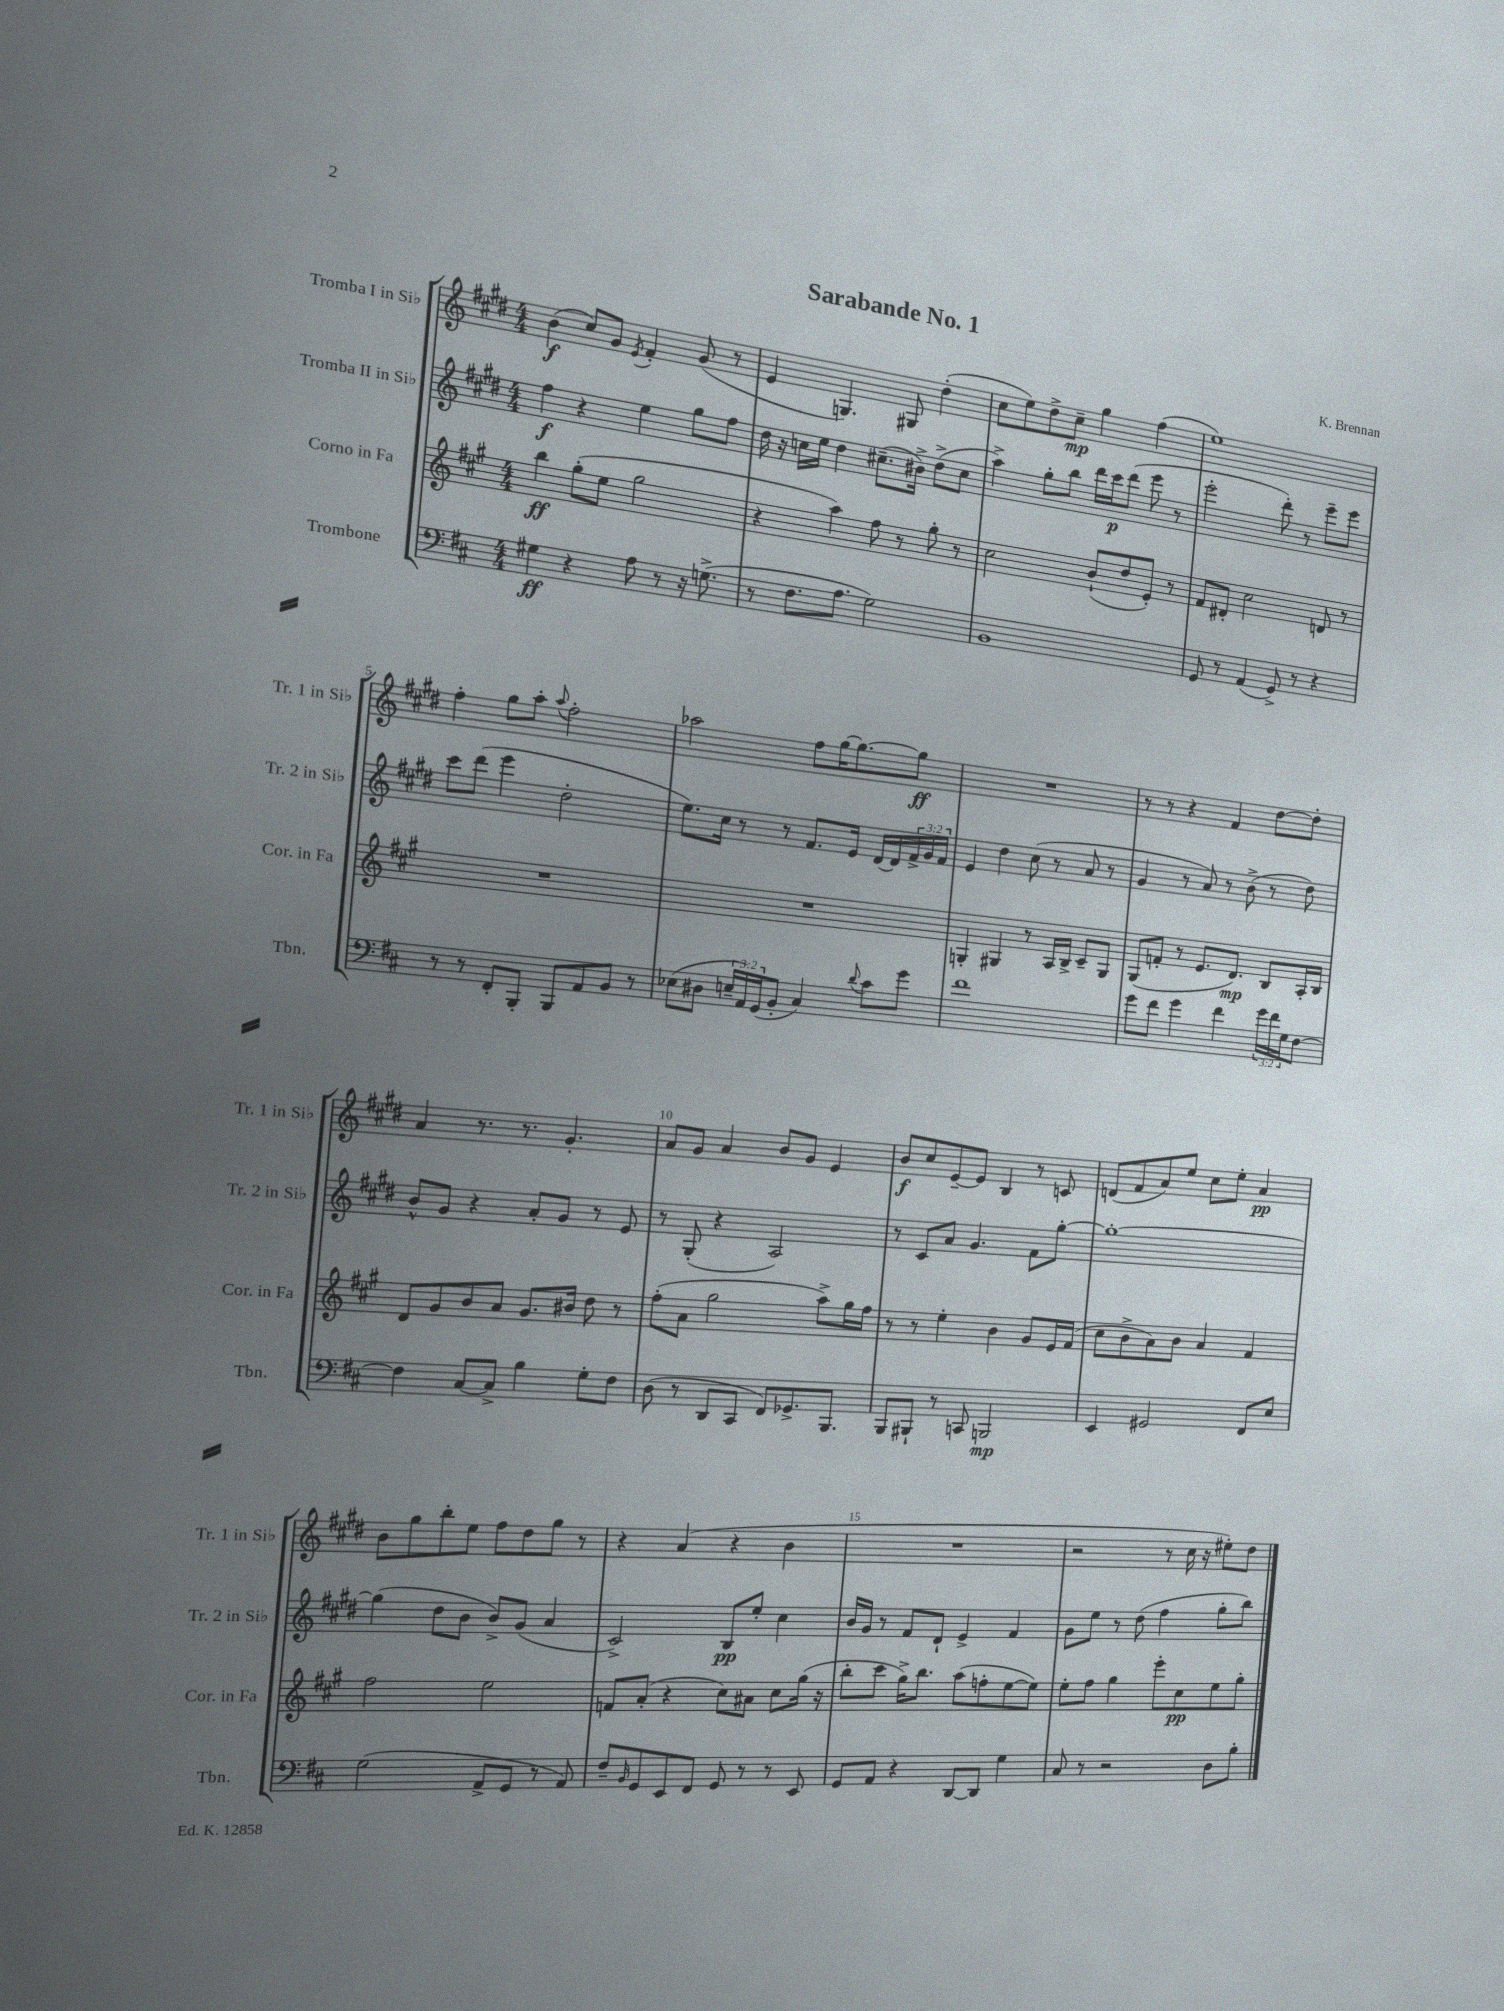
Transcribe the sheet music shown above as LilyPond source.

\header { title = "Sarabande No. 1" composer = "K. Brennan" }
<<
\new StaffGroup <<
\new Staff = "s0" \with { instrumentName = "Tromba I in Sib" shortInstrumentName = "Tr. 1 in Sib" } {
    \clef treble \key e \major \numericTimeSignature \time 4/4
    b'4\f( cis''8) gis'8 \acciaccatura { e'8 } fis'4-. gis'8( r8 |
    e'4 g4.) gis8 dis''4-.( |
    cis''8 e''8) dis''8-> cis''8--\mp gis''4 fis''4( |
    e''1) |
    fis''4-. gis''8 a''8-. \appoggiatura { a''8 } fis''2-. |
    aes''2 fis''8 gis''16~ gis''8.~ gis''8\ff |
    R1 |
    r8 r8 r4 fis'4 dis''8~ dis''8-. |
    a'4 r8. r8. gis'4.-. |
    a'8 gis'8 a'4 b'8 gis'8 e'4 |
    b'8\f cis''8 e'8~-- e'8 b4 r8 c'8 |
    d'8( fis'8 a'8) e''8 cis''8 e''8-. a'4\pp |
    b'8 gis''8 b''8-. e''8 fis''8 dis''8 gis''8 r8 |
    r4 a'4( r4 b'4 |
    R1 |
    r2 r8 cis''16 r16 eis''8-.) dis''8 \bar "|." |
}
\new Staff = "s1" \with { instrumentName = "Tromba II in Sib" shortInstrumentName = "Tr. 2 in Sib" } {
    \clef treble \key e \major \numericTimeSignature \time 4/4 \override Staff.TupletNumber.text = #tuplet-number::calc-fraction-text
    fis''4\f r4 e''4 gis''8 fis''8 |
    dis''16 r16 c''16 e''16 dis''4 cis''8.--( bis'16->) dis''8->( cis''8 |
    a''4->) gis''8-. b''8 dis'''16 cis'''16\p dis'''8( e'''8 r8 |
    e'''2-. dis'''8-.) r8 e'''8-- e'''8 |
    cis'''8 dis'''8( e'''4 dis''2-. |
    e''8.) cis''16 r8 r8 fis'8. e'16 dis'16~ dis'16 \tuplet 3/2 { fis'16-> gis'16 fis'16 } |
    e'4 dis''4 cis''8( r8 a'8 r8 |
    gis'4 r8 a'8) r8 b'8->( r8 dis''8) |
    b'8-^ gis'8 r4 a'8-. gis'8 r8 e'8 |
    r8 gis8-.( r4 a2) |
    r8 cis'8 a'8 gis'4. fis'8 gis''8~-. |
    gis''1~-. |
    gis''4( dis''8 b'8 b'8->) gis'8( a'4 |
    cis'2->) b8\pp e''8-. cis''4 |
    b'16 gis'16 r8 fis'8 dis'8-! e'4-> fis'4 |
    gis'8 e''8 r8 dis''8( fis''4 gis''8-. b''8) \bar "|." |
}
\new Staff = "s2" \with { instrumentName = "Corno in Fa" shortInstrumentName = "Cor. in Fa" } {
    \clef treble \key a \major \numericTimeSignature \time 4/4
    b''4\ff gis''8-.( e''8 gis''2 |
    r4 a''4) fis''8 r8 gis''8-. r8 |
    cis''2 b'8-!( d''8 e'8-.) r8 |
    fis'8 dis'8-. cis''2 d'8 r8 |
    R1 |
    R1 |
    g4-. gis4 r8 a16 b16-> cis'8-- gis8 |
    gis8( f'8-. r8 e'8. d'8.\mp) b8 a16-. b16 |
    d'8 gis'8 b'8 a'8 gis'8. bis'16 d''8 r8 |
    fis''8-.( a'8 gis''2 a''8->) gis''16 fis''16 |
    r8 r8 e''4-. b'4 gis'8 e'16 fis'16( |
    cis''8 b'8-> a'8) b'8 a'4 fis'4 |
    fis''2 e''2 |
    f'8 a'8-.( r4 cis''8) ais'8 cis''8 gis''16( r16 |
    b''8-. cis'''8 gis''16->) b''8. a''8( f''8-. e''8~ e''8) |
    e''8-. fis''8 gis''4 e'''8-. cis''8\pp e''8 gis''8-. \bar "|." |
}
\new Staff = "s3" \with { instrumentName = "Trombone" shortInstrumentName = "Tbn." } {
    \clef bass \key d \major \numericTimeSignature \time 4/4 \override Staff.TupletNumber.text = #tuplet-number::calc-fraction-text
    gis4\ff r4 a8 r8 r16 g8.->( |
    r8 fis8. a8. g2) |
    b,1 |
    g,8 r8 a,4( g,8->) r8 r4 |
    r8 r8 fis,8-. b,,8-. b,,8 a,8 b,8 r8 |
    ees8( dis8 \tuplet 3/2 { e16-- a,16) g,16( } b,8-. cis4) \appoggiatura { d'8 } cis'8 g'8 |
    fis'1 |
    g'8 fis'8 g'4 fis'4 \tuplet 3/2 { g'16 fis'16 g16 } fis8~ |
    fis4 cis8~ cis8-> b4 g8-. fis8 |
    d8( r8 d,8 cis,8 fis,8) ges,8.-> b,,8. |
    b,,8 bis,,8-! r8 c,8 b,,2\mp |
    e,4 gis,2 fis,8 e8 |
    g2( a,8-> g,8 r8 a,8) |
    fis8-- \grace { b,16 } g,8 e,8 fis,8 g,8 r8 r8 e,8 |
    g,8 a,8 r4 d,8~ d,8 g4 |
    cis8 r8 r2 d8 b8-. \bar "|." |
}
>>
>>
\layout { \context { \Score \override BarNumber.break-visibility = ##(#f #t #t) barNumberVisibility = #(every-nth-bar-number-visible 5) } }
